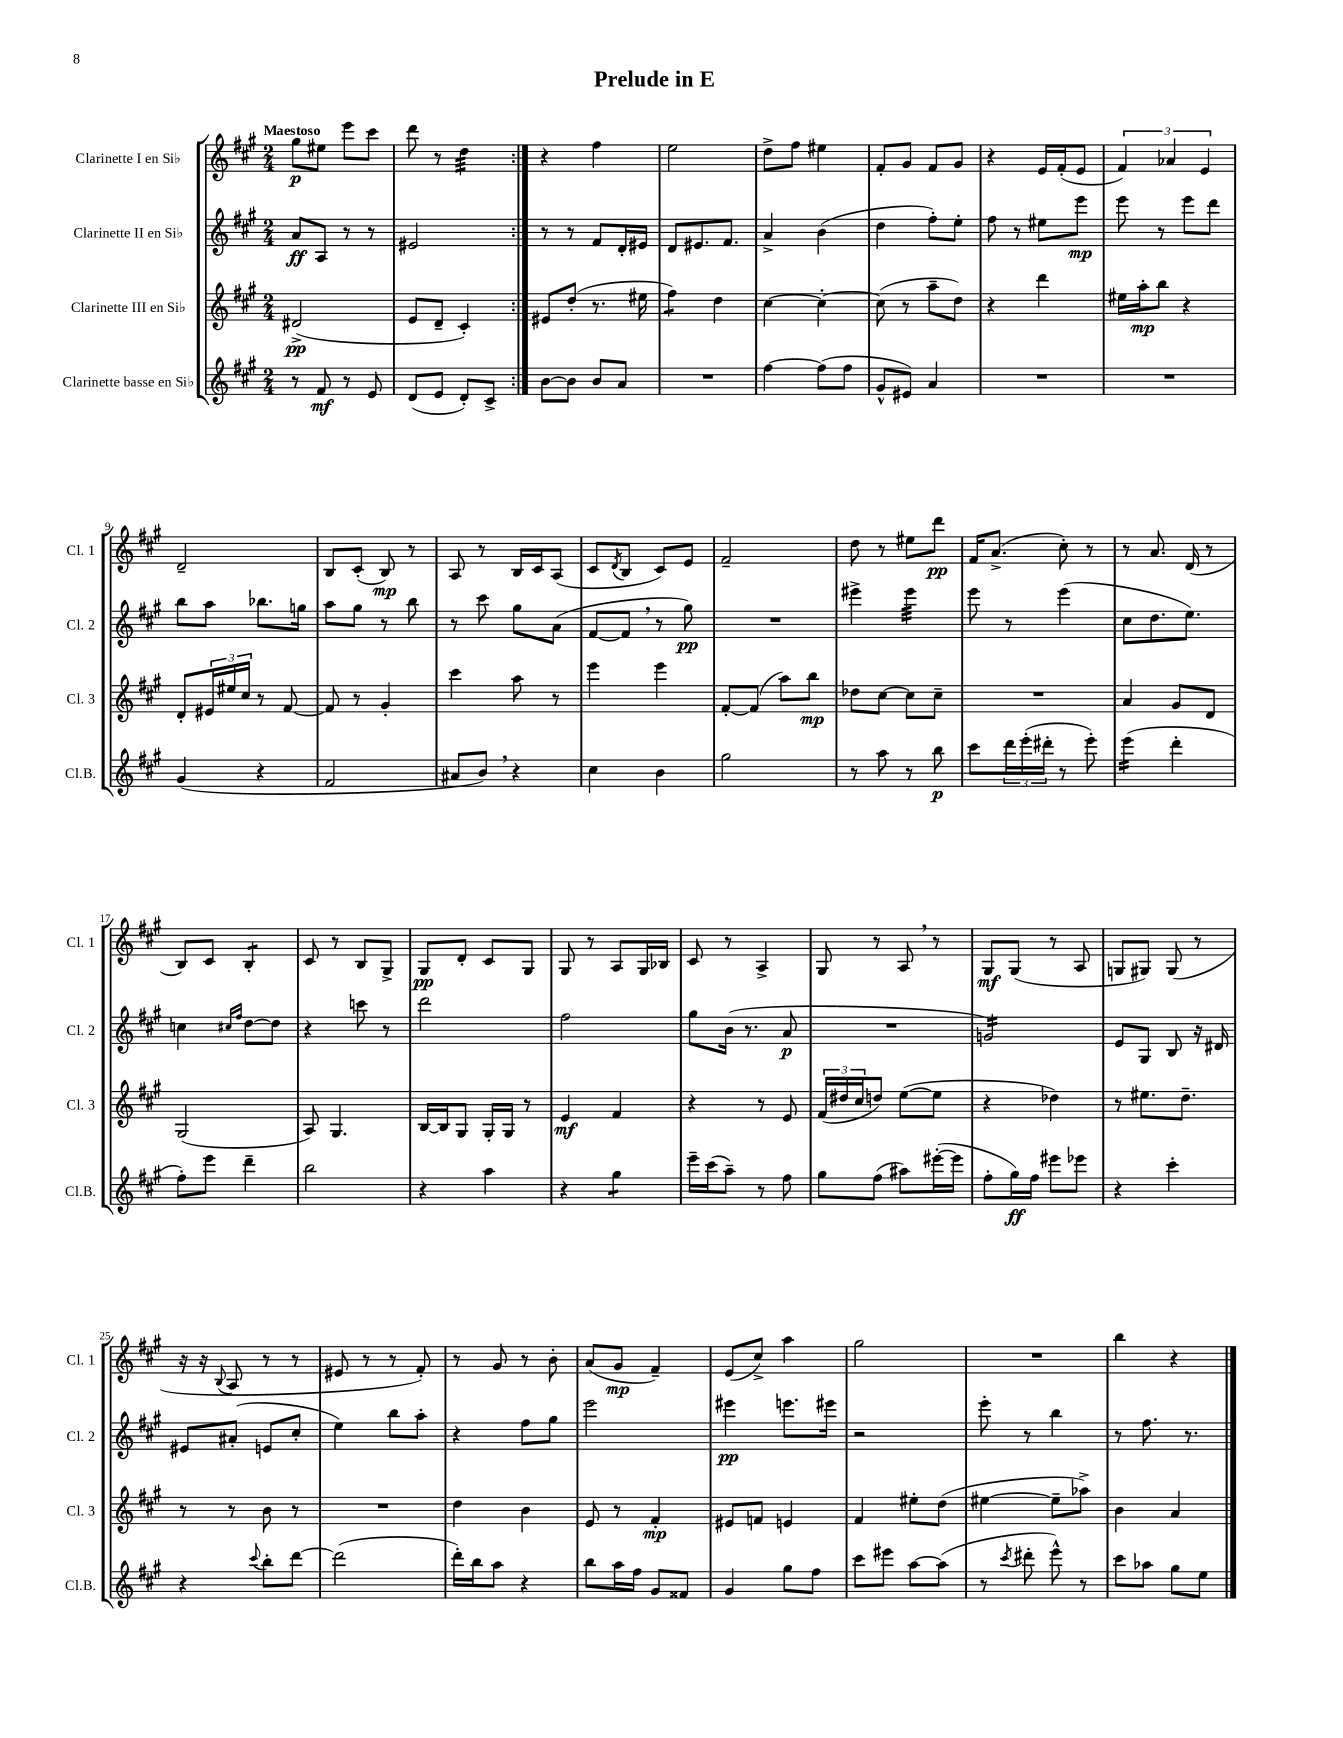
\header { title = "Prelude in E" }
<<
\new StaffGroup <<
\new Staff = "s0" \with { instrumentName = "Clarinette I en Sib" shortInstrumentName = "Cl. 1" } {
    \clef treble \key a \major \numericTimeSignature \time 2/4 \tempo "Maestoso"
    \repeat volta 2 { gis''8\p eis''8 e'''8 cis'''8 |
    d'''8 r8 d''4:32 | }
    r4 fis''4 |
    e''2 |
    d''8-> fis''8 eis''4 |
    fis'8-. gis'8 fis'8 gis'8 |
    r4 e'16 fis'16-.( e'8 |
    \tuplet 3/2 { fis'4) aes'4 e'4 } |
    d'2-- |
    b8 cis'8-.( b8\mp) r8 |
    a8 r8 b16 cis'16 a8( |
    cis'8 \acciaccatura { d'8 } b8 cis'8) e'8 |
    fis'2-- |
    d''8 r8 eis''8 d'''8\pp |
    fis'16 a'8.->( cis''8-.) r8 |
    r8 a'8. d'16( r8 |
    b8) cis'8 b4:8-. |
    cis'8 r8 b8 gis8-> |
    gis8\pp d'8-. cis'8 gis8 |
    gis8 r8 a8 gis16 bes16 |
    cis'8 r8 a4-> |
    gis8 r8 a8 \breathe r8 |
    gis8\mf gis8( r8 a8 |
    g8 gis8) gis8( r8 |
    r16 r16 \appoggiatura { b8 } a8 r8 r8 |
    eis'8 r8 r8 fis'8-.) |
    r8 gis'8 r8 b'8-. |
    a'8( gis'8\mp fis'4--) |
    e'8( cis''8->) a''4 |
    gis''2 |
    R2 |
    b''4 r4 \bar "|." |
}
\new Staff = "s1" \with { instrumentName = "Clarinette II en Sib" shortInstrumentName = "Cl. 2" } {
    \clef treble \key a \major \numericTimeSignature \time 2/4
    \repeat volta 2 { a'8\ff a8 r8 r8 |
    eis'2 | }
    r8 r8 fis'8 d'16-. eis'16 |
    d'8 eis'8. fis'8. |
    a'4-> b'4( |
    d''4 fis''8-.) e''8-. |
    fis''8 r8 eis''8 e'''8\mp |
    e'''8 r8 e'''8 d'''8 |
    b''8 a''8 bes''8. g''16 |
    a''8 gis''8 r8 b''8 |
    r8 cis'''8 gis''8 a'8( |
    fis'8~ fis'8 \breathe r8 gis''8\pp) |
    R2 |
    eis'''4-> eis'''4:32 |
    e'''8 r8 e'''4( |
    cis''8 d''8. e''8.) |
    c''4 \grace { cis''16 fis''16 } d''8~ d''8 |
    r4 c'''8 r8 |
    d'''2 |
    fis''2 |
    gis''8 b'16( r8. a'8\p |
    R2 |
    g'2:16) |
    e'8 gis8 b8 r16 dis'16 |
    eis'8 ais'8-.( e'8 cis''8-. |
    e''4) b''8 a''8-. |
    r4 fis''8 gis''8 |
    e'''2 |
    eis'''4\pp e'''8. eis'''16 |
    r2 |
    e'''8-. r8 b''4 |
    r8 fis''8. r8. \bar "|." |
}
\new Staff = "s2" \with { instrumentName = "Clarinette III en Sib" shortInstrumentName = "Cl. 3" } {
    \clef treble \key a \major \numericTimeSignature \time 2/4
    \repeat volta 2 { dis'2->\pp( |
    e'8 d'8-- cis'4-.) | }
    eis'8 d''8-.( r8. eis''16 |
    fis''4:8) d''4 |
    cis''4~ cis''4~-. |
    cis''8( r8 a''8-- d''8) |
    r4 d'''4 |
    eis''16 a''16-.\mp b''8 r4 |
    d'8-. \tuplet 3/2 { eis'16 eis''16 cis''16 } r8 fis'8~ |
    fis'8 r8 gis'4-. |
    cis'''4 a''8 r8 |
    e'''4 e'''4 |
    fis'8~-. fis'8( a''8) b''8\mp |
    des''8 cis''8~ cis''8 cis''8-- |
    R2 |
    a'4 gis'8 d'8 |
    gis2( |
    a8) gis4. |
    b16~ b16 gis8 gis16-. gis16 r8 |
    e'4\mf fis'4 |
    r4 r8 e'8 |
    \tuplet 3/2 { fis'16( dis''16 cis''16 } d''8) e''8~( e''8 |
    r4 des''4) |
    r8 eis''8. d''8.-- |
    r8 r8 b'8 r8 |
    R2 |
    d''4 b'4 |
    e'8 r8 fis'4-.\mp |
    eis'8 f'8 e'4 |
    fis'4 eis''8-. d''8( |
    eis''4~ eis''8-- aes''8->) |
    b'4 a'4 \bar "|." |
}
\new Staff = "s3" \with { instrumentName = "Clarinette basse en Sib" shortInstrumentName = "Cl.B." } {
    \clef treble \key a \major \numericTimeSignature \time 2/4
    \repeat volta 2 { r8 fis'8\mf r8 e'8 |
    d'8( e'8 d'8-.) cis'8-> | }
    b'8~ b'8 b'8 a'8 |
    R2 |
    fis''4~ fis''8( fis''8 |
    gis'8-^ eis'8) a'4 |
    R2 |
    R2 |
    gis'4( r4 |
    fis'2 |
    ais'8 b'8) \breathe r4 |
    cis''4 b'4 |
    gis''2 |
    r8 a''8 r8 b''8\p |
    cis'''8 \tuplet 3/2 { d'''16 e'''16-.( dis'''16-. } r8 e'''8-.) |
    e'''4:16( d'''4-. |
    fis''8-.) e'''8 d'''4-- |
    b''2 |
    r4 a''4 |
    r4 gis''4:8 |
    e'''16-- cis'''16( a''8--) r8 fis''8 |
    gis''8 fis''8( ais''8) eis'''16~-.( eis'''16 |
    fis''8-. gis''16\ff) fis''16 eis'''8 ees'''8 |
    r4 cis'''4-. |
    r4 \appoggiatura { cis'''8 } b''8-. d'''8~ |
    d'''2( |
    d'''16-.) b''16 a''8 r4 |
    b''8 a''16 fis''16 gis'8 fisis'8 |
    gis'4 gis''8 fis''8 |
    cis'''8 eis'''8 a''8~ a''8( |
    r8 \acciaccatura { cis'''8 } dis'''8-. e'''8-^) r8 |
    cis'''8 aes''8 gis''8 e''8 \bar "|." |
}
>>
>>
